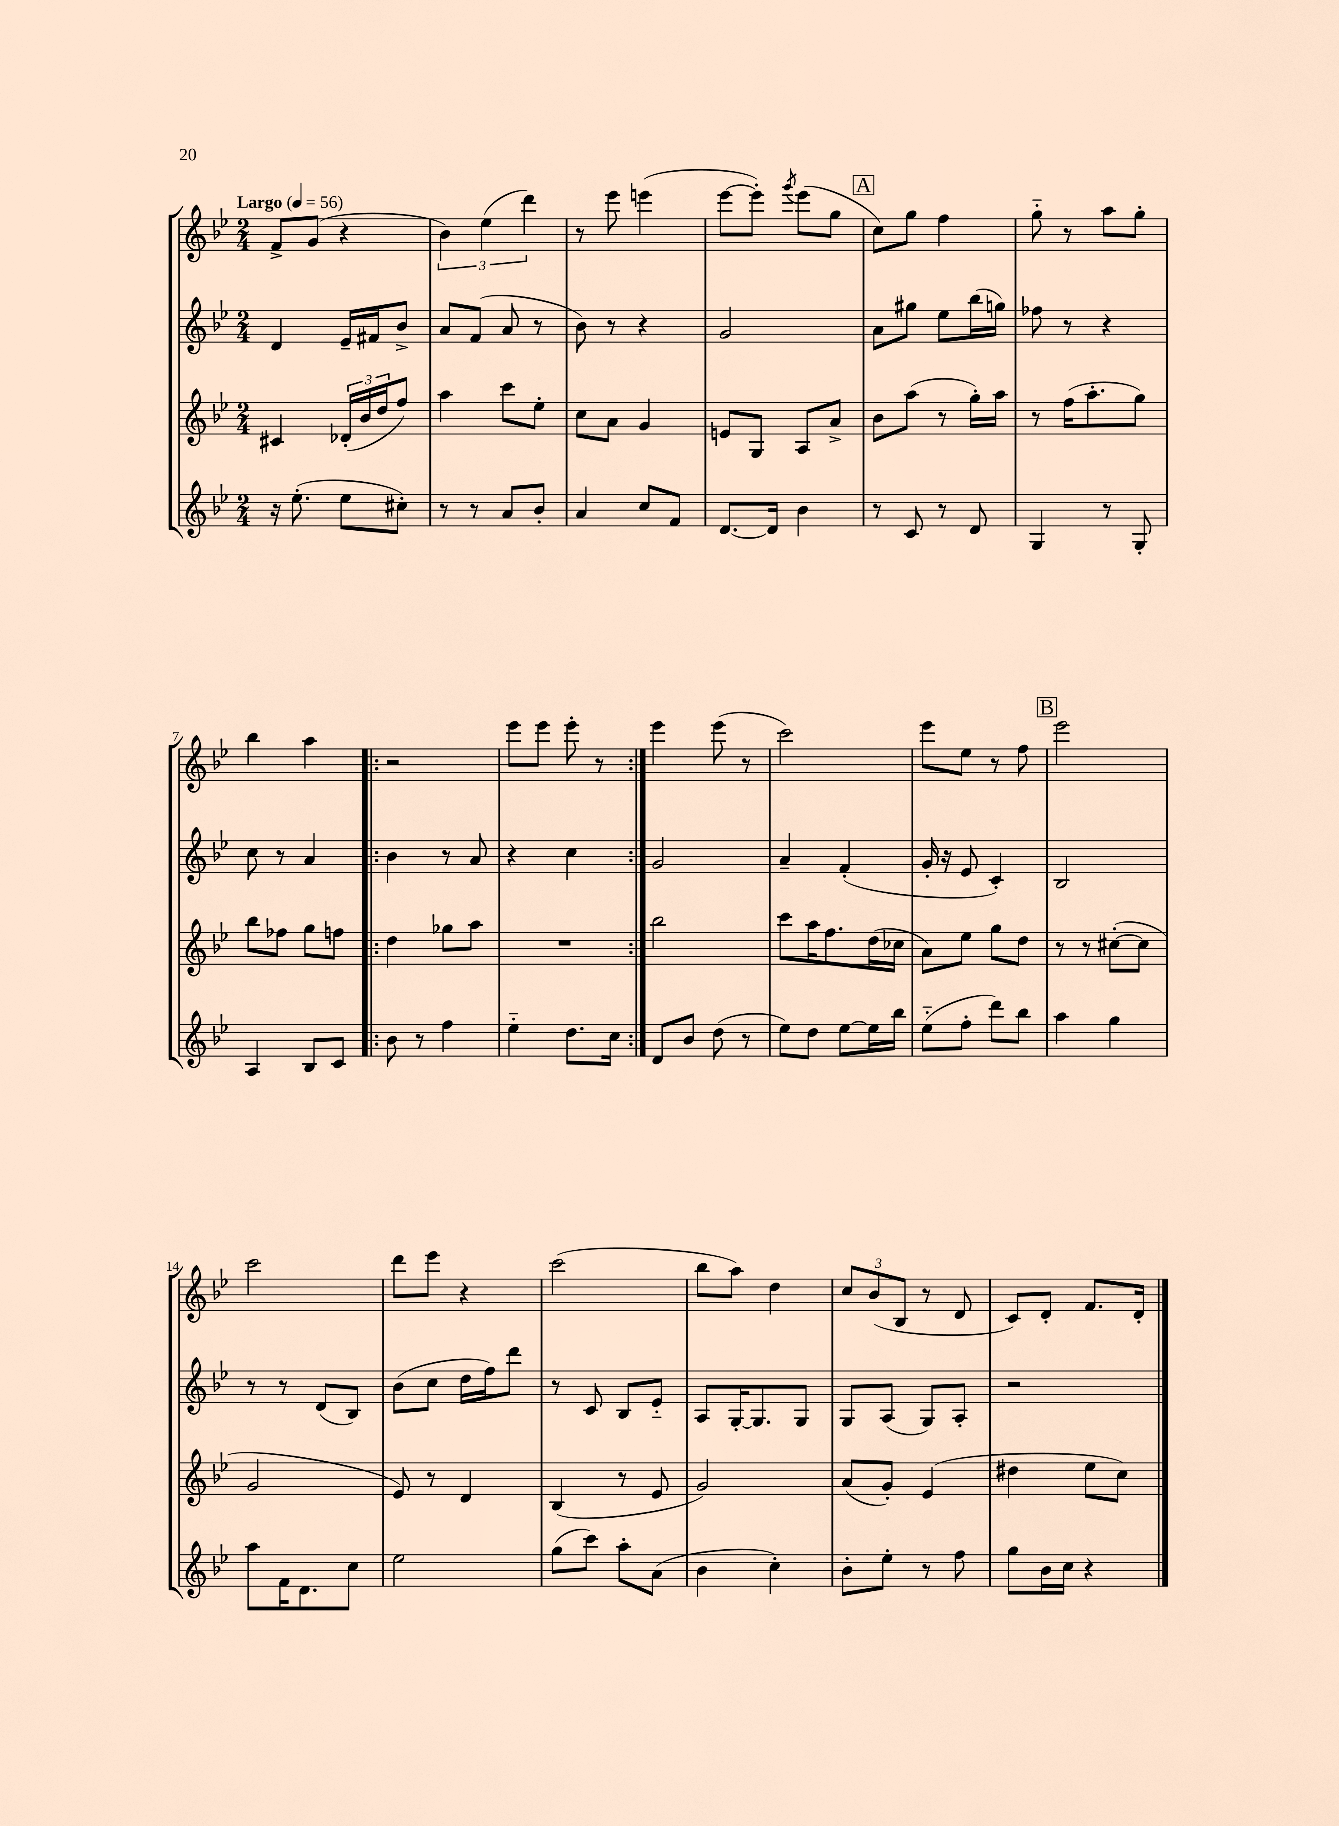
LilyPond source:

<<
\new StaffGroup <<
\new Staff = "s0" {
    \clef treble \key bes \major \numericTimeSignature \time 2/4 \tempo "Largo" 4 = 56
    f'8-> g'8( r4 |
    \tuplet 3/2 { bes'4) ees''4( d'''4) } |
    r8 ees'''8 e'''4( |
    ees'''8~ ees'''8-.) \acciaccatura { g'''8 } ees'''8( g''8 |
    \mark \markup { \box "A" } c''8) g''8 f''4 |
    g''8-_ r8 a''8 g''8-. |
    bes''4 a''4 |
    \repeat volta 2 { r2 |
    ees'''8 ees'''8 ees'''8-. r8 | }
    ees'''4 ees'''8( r8 |
    c'''2) |
    ees'''8 ees''8 r8 f''8 |
    \mark \markup { \box "B" } ees'''2 |
    c'''2 |
    d'''8 ees'''8 r4 |
    c'''2( |
    bes''8 a''8) d''4 |
    \tuplet 3/2 { c''8 bes'8( bes8 } r8 d'8 |
    c'8) d'8-. f'8. d'16-. \bar "|." |
}
\new Staff = "s1" {
    \clef treble \key bes \major \numericTimeSignature \time 2/4
    d'4 ees'16-- fis'16 bes'8-> |
    a'8 f'8( a'8 r8 |
    bes'8) r8 r4 |
    g'2 |
    \mark \markup { \box "A" } a'8 gis''8 ees''8 bes''16( g''16) |
    fes''8 r8 r4 |
    c''8 r8 a'4 |
    \repeat volta 2 { bes'4 r8 a'8 |
    r4 c''4 | }
    g'2 |
    a'4-- f'4-.( |
    g'16-. r16 ees'8 c'4-.) |
    \mark \markup { \box "B" } bes2 |
    r8 r8 d'8( bes8) |
    bes'8( c''8 d''16 f''16) d'''8 |
    r8 c'8 bes8 ees'8-_ |
    a8 g16~-. g8. g8 |
    g8 a8( g8) a8-. |
    r2 \bar "|." |
}
\new Staff = "s2" {
    \clef treble \key bes \major \numericTimeSignature \time 2/4
    cis'4 \tuplet 3/2 { des'16-.( bes'16 d''16 } f''8) |
    a''4 c'''8 ees''8-. |
    c''8 a'8 g'4 |
    e'8 g8 a8 a'8-> |
    \mark \markup { \box "A" } bes'8 a''8( r8 g''16-.) a''16 |
    r8 f''16( a''8.-. g''8) |
    bes''8 fes''8 g''8 f''8 |
    \repeat volta 2 { d''4 ges''8 a''8 |
    R2 | }
    bes''2 |
    c'''8 a''16 f''8. d''16( ces''16 |
    a'8) ees''8 g''8 d''8 |
    \mark \markup { \box "B" } r8 r8 cis''8~-.( cis''8 |
    g'2 |
    ees'8) r8 d'4 |
    bes4( r8 ees'8 |
    g'2) |
    a'8( g'8-.) ees'4( |
    dis''4 ees''8 c''8) \bar "|." |
}
\new Staff = "s3" {
    \clef treble \key bes \major \numericTimeSignature \time 2/4
    r16 ees''8.-.( ees''8 cis''8-.) |
    r8 r8 a'8 bes'8-. |
    a'4 c''8 f'8 |
    d'8.~ d'16 bes'4 |
    \mark \markup { \box "A" } r8 c'8 r8 d'8 |
    g4 r8 g8-. |
    a4 bes8 c'8 |
    \repeat volta 2 { bes'8 r8 f''4 |
    ees''4-_ d''8. c''16 | }
    d'8 bes'8 d''8( r8 |
    ees''8) d''8 ees''8~ ees''16 bes''16 |
    ees''8-_( f''8-. d'''8) bes''8 |
    \mark \markup { \box "B" } a''4 g''4 |
    a''8 f'16 d'8. c''8 |
    ees''2 |
    g''8( c'''8) a''8-. a'8( |
    bes'4 c''4-.) |
    bes'8-. ees''8-. r8 f''8 |
    g''8 bes'16 c''16 r4 \bar "|." |
}
>>
>>
